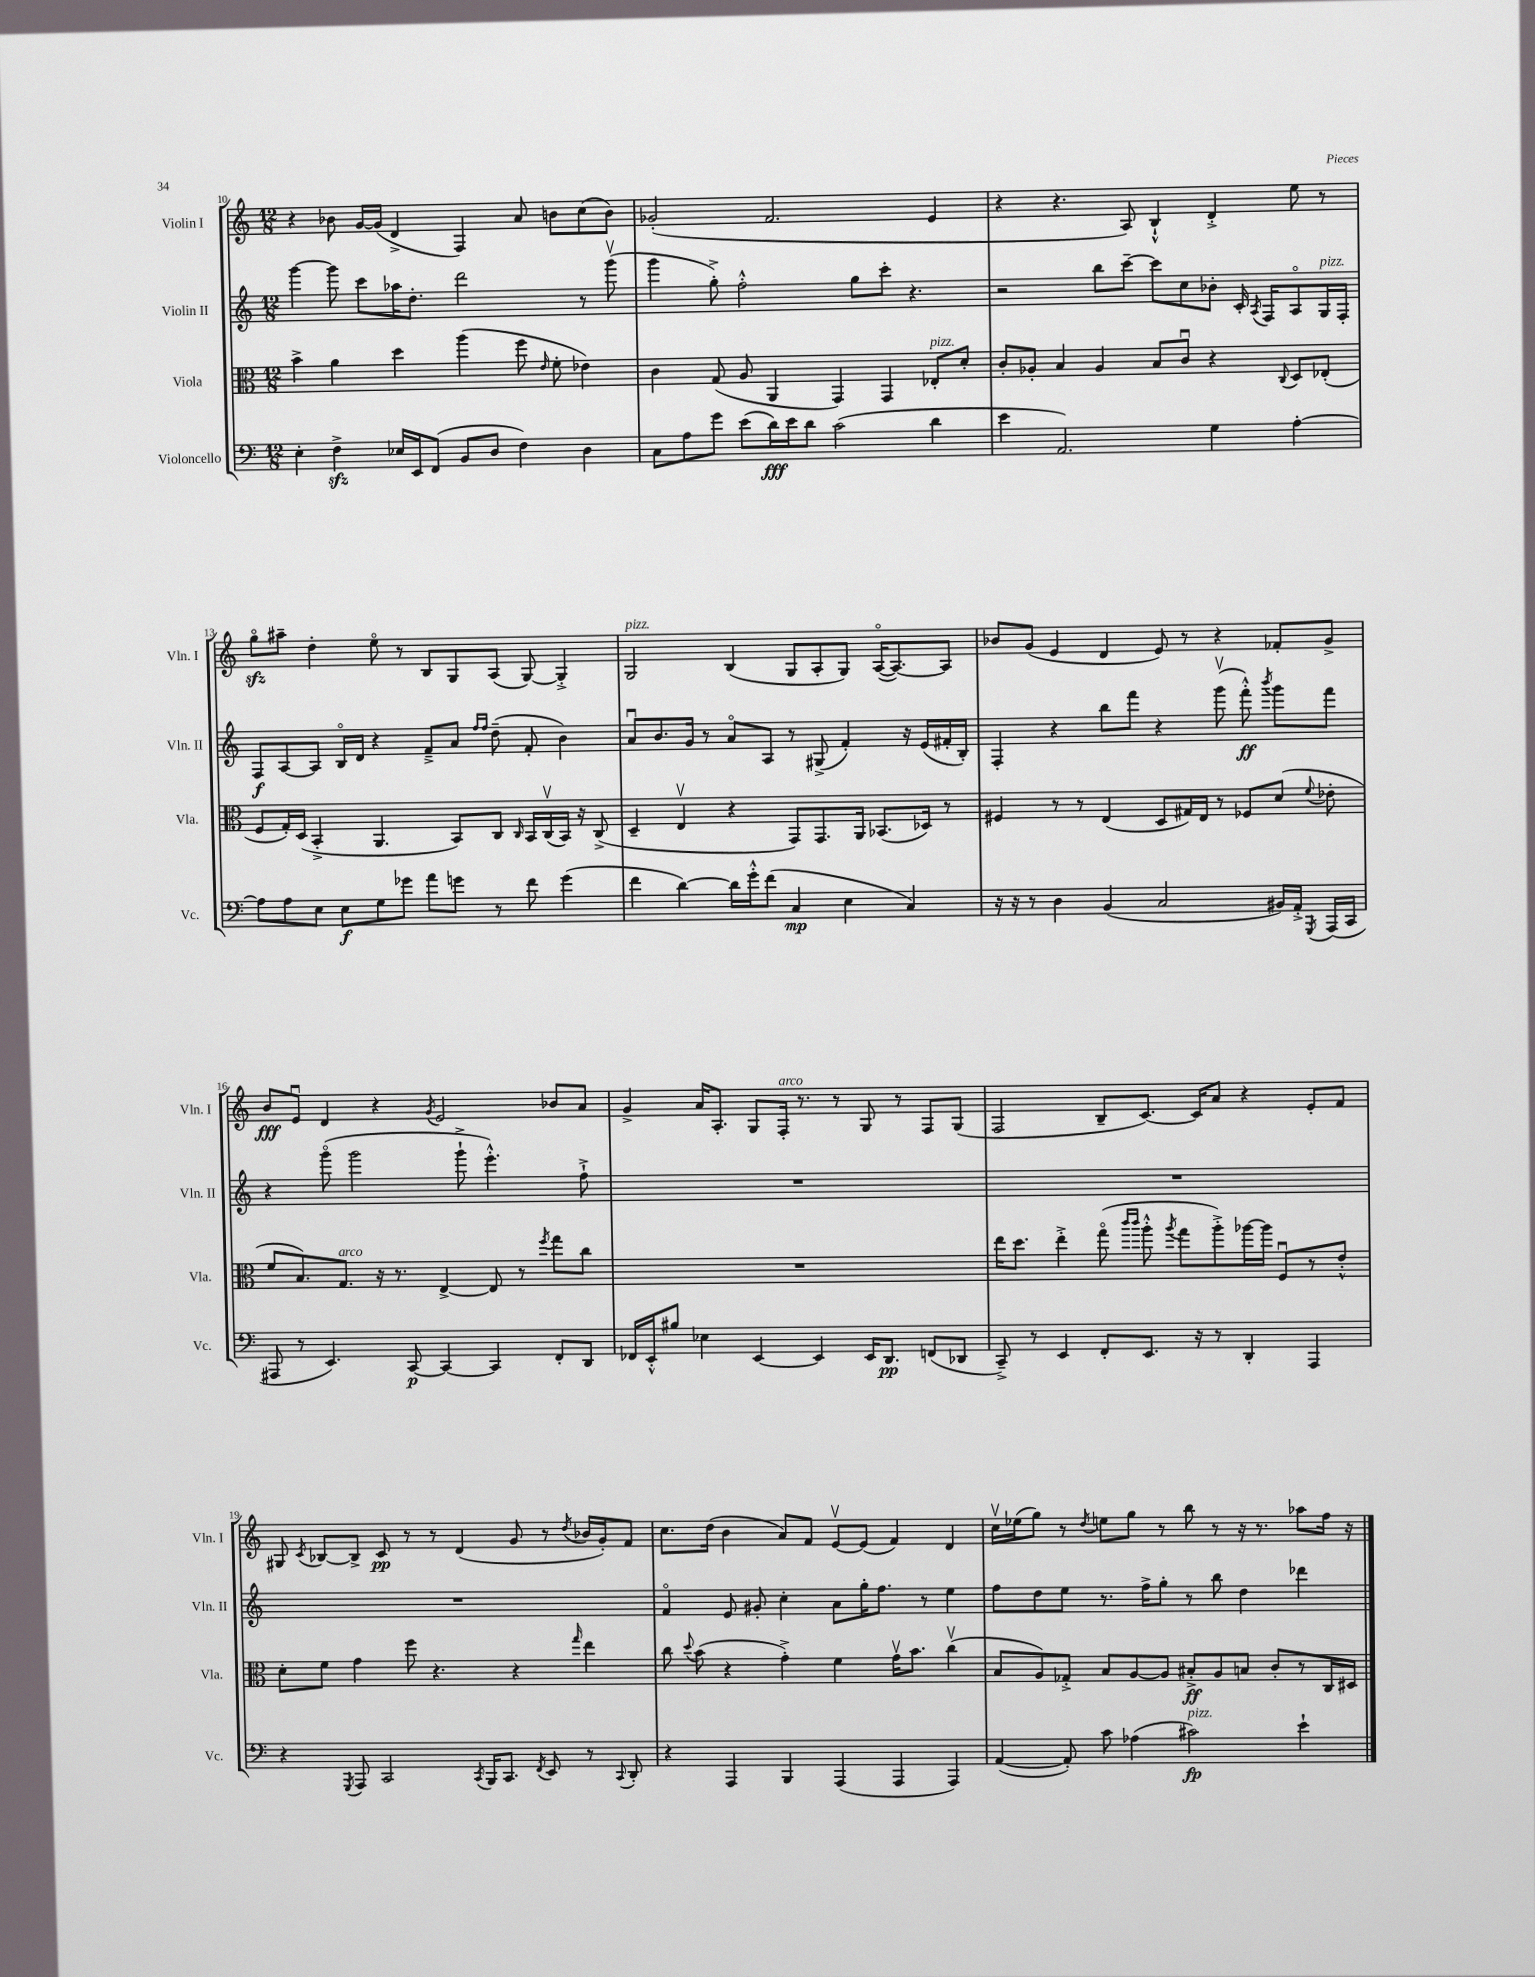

**kern	**kern	**kern	**kern
*staff4	*staff3	*staff2	*staff1
*clefF4	*clefC3	*clefG2	*clefG2
*k[]	*k[]	*k[]	*k[]
*M12/8	*M12/8	*M12/8	*M12/8
4E'	4b^	[4ggg	4r
4F^	4a	8ggg]	8b-
.	.	8ccc	[16g
.	.	.	(16g]
16E-	4dd	16aa-	4d^
16EE	.	8.dd'	.
(8FF	.	.	.
8BB	(4aa	2ddd	4F)
8D	.	.	.
4F)	8ff	.	8a
.	16qqe	.	.
.	8f'	.	8b
4D	4e-)	8r	(8cc
.	.	(8gggv	8b)
=	=	=	=
8C	4c	4ggg	(2g-'
8A	.	.	.
8g	(8G	8gg'^)	.
(8e	8A	2ff'^^	.
16d)	4AA	.	2.f
16e	.	.	.
8d	.	.	.
(2c	4GG)	.	.
.	.	8gg	.
.	4GG	8ccc'	.
.	.	4.r	.
4d	8E-'	.	4e
.	8d'	.	.
=	=	=	=
4e	8c'	2r	4r
.	8A-'	.	.
2.AA)	4B	.	4.r
.	4A-	8bb	.
.	.	[8ccc~	8A)
.	8B	8ccc]	4B`^^
.	8cu	8cc	.
4G	4r	8b-'	4d'^
.	.	16c'	.
.	.	8qA	.
.	.	16F	.
.	8qqC	.	.
[4A'	8D	8Ao	8ee
.	(8E-'	16G	8r
.	.	16F'	.
=	=	=	=
8A]	8F	8F	8ggo
8A	16G')	[8A	8aa#~
.	(16D	.	.
8E	4BB'^	8A]	4dd'
8E	.	16Bo	.
.	.	16d	.
8G	4.AA	4r	8eeo
8g-	.	.	8r
8a	.	8f~^	8B
8g	8BB)	8a	8G
.	.	16qqff	.
.	.	16qqff	.
8r	8C	(8dd~	(8A
.	16qqC	.	.
8f	16BB	8f'	[8G)
.	(16Cv	.	.
(4g	16BB)	4b)	4G'^]
.	16r	.	.
.	(8C^	.	.
=	=	=	=
4f	4D~	8au	2G
.	.	8.b	.
[4d)	4Ev	.	.
.	.	16g	.
.	.	8r	.
16d]	4r	8ao	(4B
16g'^^	.	.	.
(8f	.	8A	.
4C	8GG)	8r	8G
.	8.GG	(8G#^	8A'
4E	.	4f')	8G)
.	16AA	.	.
.	(8.BB-	.	([16Ao
.	.	.	8.A_)
4C)	.	16r	.
.	16D-)	(16e	.
.	8r	16f#'	8A]
.	.	16B')	.
=	=	=	=
16r	4F#	4F'	8b-
16r	.	.	.
8r	.	.	(8g
4D	8r	4r	4e
.	8r	.	.
(4BB	(4E	8bb	4d
.	.	8fff	.
2C	8D	4r	8e)
.	16G#)	.	8r
.	16E	.	.
.	8r	(8gggv	4r
.	8F-	8fff'^^)	.
.	.	8qbbb	.
16BB#)	(8d	8ggg	8f-'
16AA'^	.	.	.
8qGGG	8qqf	.	.
(16AAA	8e-'	8fff	8g^
16CC	.	.	.
=	=	=	=
8AAA#	8f	4r	8b
8r	8.B)	.	8eu
4.EE)	.	(8gggo	4d
.	8.G	.	.
.	.	2ggg	.
.	16r	.	4r
.	8.r	.	.
[8CC	.	.	.
.	.	.	8qg
4CC_	[4E^	.	2e
.	.	8ggg`^	.
4CC]	8E]	4.eee'^^)	.
.	8r	.	.
.	8qff	.	.
8FF'	8gg	.	8b-
8DD	8cc	8ff`^	8a
=	=	=	=
16FF-	1.r	1.r	4g^
16EE'^^	.	.	.
8B#	.	.	.
4E-	.	.	16a
.	.	.	8.A'
[4EE	.	.	8G
.	.	.	16F'
.	.	.	8.r
4EE]	.	.	.
.	.	.	8r
16EE	.	.	8G
8.DD	.	.	.
.	.	.	8r
(8FF	.	.	8F
8DD-	.	.	(8G
=	=	=	=
8CC~^)	16ee	1.r	2F
.	8.dd	.	.
8r	.	.	.
4EE	4ee'^	.	.
8FF'	(8ggo	.	8B~
.	16qqccc	.	.
.	16qqccc	.	.
8.EE	8aa'^^	.	[8.c)
.	8qaa	.	.
.	8gg	.	.
16r	.	.	16c]
8r	8aa'^)	.	8a
4DD'	[16aa-	.	4r
.	16aa-]	.	.
.	8Fu	.	.
4AAA	8r	.	8e'
.	8e'^^	.	8f
=	=	=	=
4r	8d'	1.r	8G#
.	.	.	8qc
.	8f	.	[8B-
8qGGG	.	.	.
8AAA	4g	.	8B-^]
2CC	.	.	8c
.	8ff	.	8r
.	4.r	.	8r
.	.	.	(4d
8qCC	.	.	.
16BBB	.	.	.
8.CC	.	.	.
.	4r	.	8g
8qFF	.	.	.
8EE	.	.	8r
.	16qqgg	.	8qdd
8r	4ee	.	16b-
.	.	.	16g')
8qqCC	.	.	.
8DD'	.	.	8f
=	=	=	=
4r	8cc	4fo	8.cc
.	8qqdd	.	.
.	(8b	.	.
.	.	.	(16dd
4AAA	4r	8e	4b
.	.	8g#'	.
4BBB	4g'^)	4cc'	8a)
.	.	.	8f
(4AAA	4f	8a	[8ev
.	.	16gg'	(8e]
.	.	8.ff	.
4AAA	16gv	.	4f)
.	8.b	.	.
.	.	8r	.
4AAA)	(4ccv	4ee	4d
=	=	=	=
([4AA	8B	8ff	16ccv
.	.	.	(16ee-
.	8A)	8dd	8gg)
8AA'])	8G-'^	8ee	8r
.	.	.	8qdd
8c	8B	8.r	8ee
(4A-	[8A	.	8gg
.	.	16ff^	.
.	8A]	8gg'	8r
2c#)	8B#'^	8r	8bb
.	8A	8bb	8r
.	8B	4dd	16r
.	.	.	8.r
.	8c'	.	.
4e`	8r	4ddd-	8aa-
.	16C	.	16ff
.	16D#	.	16r
==	==	==	==
*-	*-	*-	*-
